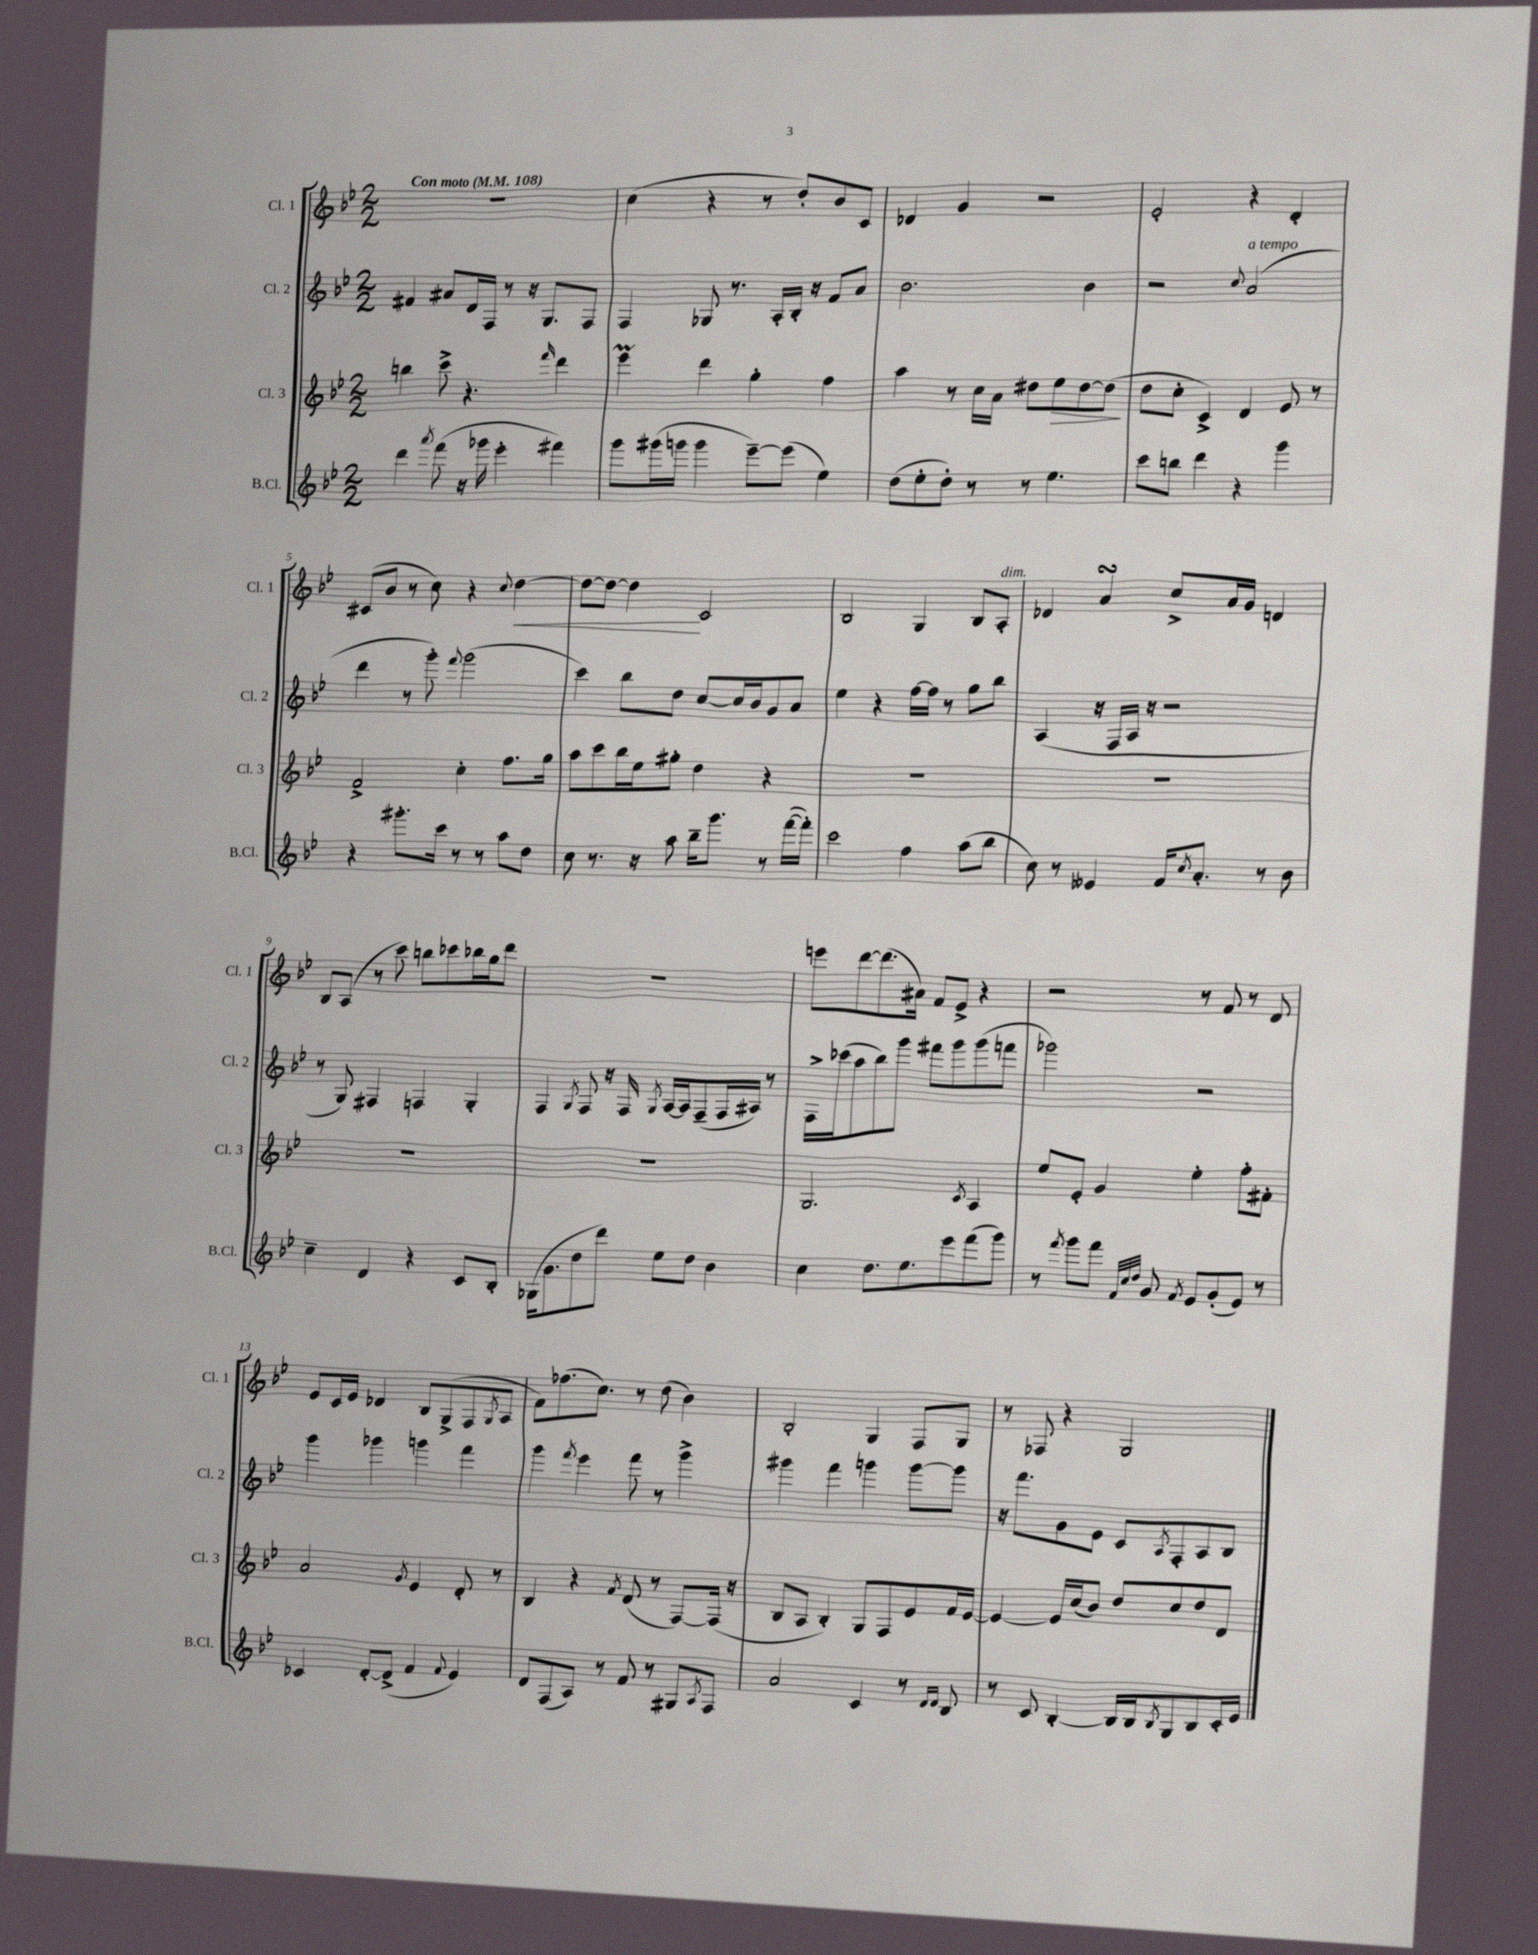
<<
\new StaffGroup <<
\new Staff = "s0" \with { instrumentName = "Cl. 1" shortInstrumentName = "Cl. 1" } {
    \clef treble \key bes \major \numericTimeSignature \time 2/2 \tempo "Con moto" 4 = 108
    R1 |
    c''4( r4 r8 d''8-.) bes'8 c'8 |
    des'4 g'4 r2 |
    ees'2-. r4 d'4-. |
    cis'8( bes'8 r8 c''8) r4 \appoggiatura { c''8 } d''4~\< |
    d''8~ d''8~ d''4\! c'2 |
    bes2 g4 bes8 a8-.^\markup { \italic "dim." } |
    des'4 a'4\turn c''8-> a'16 g'16 d'4 |
    bes8 a8( r8 c'''8) b''8 ces'''8 bes''16 g''16 d'''8 |
    R1 |
    e'''8 d'''8~ d'''8.( ais'16) f'8 ees'8-> r4 |
    r2 r8 f'8 r8 d'8 |
    ees'8 c'16 ees'16 des'4 bes8 g8->( f8 \acciaccatura { g8 } a8 |
    f'8) fes''8.( c''8.) r8 d''8( bes'4) |
    bes2-. g4 f8 g8 |
    r8 fes8 r4 g2 \bar "|." |
}
\new Staff = "s1" \with { instrumentName = "Cl. 2" shortInstrumentName = "Cl. 2" } {
    \clef treble \key bes \major \numericTimeSignature \time 2/2
    fis'4 ais'8 d'16 f16 r8 r16 g8. f8 |
    f4 ges8 r8. a16-. bes16-. r16 f'8 a'8 |
    bes'2. bes'4 |
    r2 \appoggiatura { c''8 } a'2^\markup { \italic "a tempo" }( |
    d'''4 r8 g'''8-.) \appoggiatura { f'''8 } g'''2( |
    c'''4) bes''8 d''8 c''8~ c''16 bes'16 g'8 a'8 |
    ees''4 r4 f''16~ f''16 r8 g''8 bes''8 |
    a4( r16 f16 a16 r16 r2 |
    r8 g8) fis4 f4 g4-. |
    f4 \acciaccatura { g8 } f8 r16 f16 \acciaccatura { g8 } a16~ a16 f8--( f16 ais16) r8 |
    f16-> ces'''16( a''8 bes''8) g'''8 fis'''8 g'''8 g'''8( f'''8 |
    ges'''2) r2 |
    g'''4 ges'''4 g'''4 f'''4 |
    g'''4 \acciaccatura { f'''8 } ees'''4 f'''8 r8 g'''4-> |
    gis'''4 f'''4 g'''4 g'''8~ g'''8 |
    r16 f'''8. g'8 ees'8 c'8 \acciaccatura { a8 } f8-. a8 bes8 \bar "|." |
}
\new Staff = "s2" \with { instrumentName = "Cl. 3" shortInstrumentName = "Cl. 3" } {
    \clef treble \key bes \major \numericTimeSignature \time 2/2
    b''4 c'''8-> r4. \grace { f'''16 } d'''4 |
    ees'''4\prall d'''4 g''4-. f''4 |
    a''4 r8 c''16 a'16 dis''8 ees''8\> dis''8~ dis''8\!( |
    d''8 c''8-. c'4->) d'4 ees'8 r8 |
    f'2-> c''4-. f''8. g''16 |
    a''8 c'''8 bes''16 ees''16 gis''8-. d''4 r4 |
    R1 |
    R1 |
    R1 |
    R1 |
    g2. \acciaccatura { c'8 } a4 |
    ees''8 ees'8-. g'4 ees''4-. f''8-. fis'8-. |
    a'2 \acciaccatura { g'8 } ees'4 d'8-. r8 |
    bes4 r4 \acciaccatura { f'8 } d'8( r8 f8~) f16( r16 |
    bes8 a8 bes4-.) g8 f8 ees'8 f'16 ees'16~ |
    ees'4~ ees'16 c''16( bes'8) d''8 c''8 d''8 d'8 \bar "|." |
}
\new Staff = "s3" \with { instrumentName = "B.Cl." shortInstrumentName = "B.Cl." } {
    \clef treble \key bes \major \numericTimeSignature \time 2/2
    d'''4 \acciaccatura { a'''8 } f'''8( r16 ges'''16 ees'''4-. fis'''4) |
    g'''8 gis'''16( g'''16 g'''4 ees'''8~--) ees'''8( ees''4) |
    d''8( ees''8-. d''8-.) r8 r8 ees''4. |
    c'''8 b''8 d'''4 r4 g'''4 |
    r4 gis'''8.-. c'''16 r8 r8 a''8 d''8 |
    c''8 r8. r16 a''8 bes''16-- g'''8. r8 f'''16~( f'''16-.) |
    c'''2 f''4 a''8( bes''8 |
    c''8) r8 eeses'4 f'16 \acciaccatura { c''8 } a'8.-. r8 bes'8 |
    c''4-- d'4 r4 c'8 bes8-. |
    ges16( g'8. d''8 d'''8) ees''8 d''8 bes'4 |
    c''4 d''8. ees''8. ees'''8 f'''8( g'''8) |
    r8 \acciaccatura { f'''8 } g'''8 f'''8 \grace { f'32 c''32 d''32 } g'8 \acciaccatura { f'8 } ees'8 g'8-.( ees'8) r8 |
    ces'4 d'8~-. d'8->( f'4 \appoggiatura { f'8 } ees'4) |
    d'8 f8( a8) r8 f'8 r8 gis8 \acciaccatura { a8 } f8 |
    a'2 c'4 r8 \grace { d'16 d'16 } bes8 |
    r8 c'8 bes4~-. bes16 bes16 \acciaccatura { bes8 } g8 bes8 c'16-. ees'16 \bar "|." |
}
>>
>>
